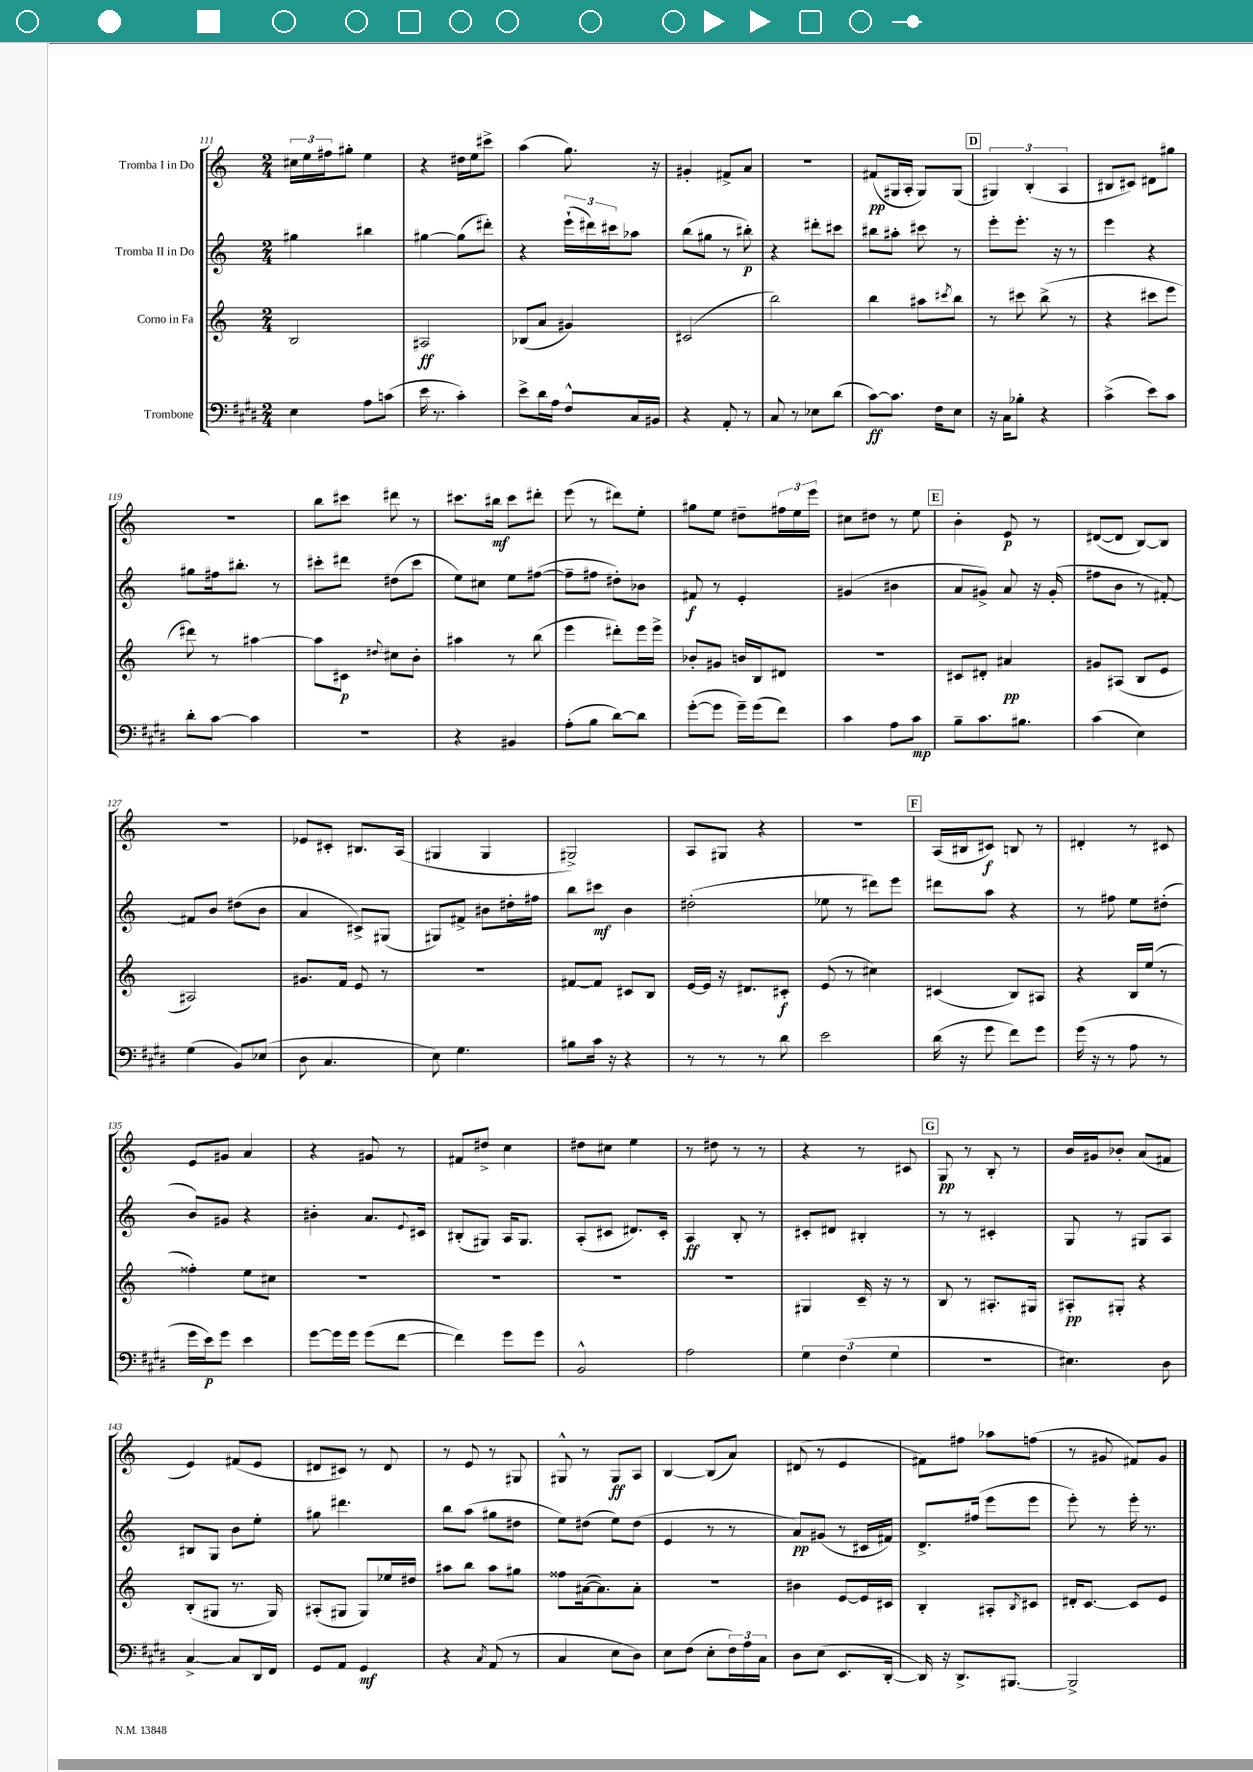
<<
\new StaffGroup <<
\new Staff = "s0" \with { instrumentName = "Tromba I in Do" } {
    \clef treble \key c \major \numericTimeSignature \time 2/4
    \tuplet 3/2 { cis''16 e''16 fis''16 } gis''8-. e''4 |
    r4 dis''16 e''16 cis'''8-> |
    a''4( g''8.) r16 |
    gis'4-. fis'8-> a'8 |
    r2 |
    fis'8\pp( gis16 a16-. gis8) gis8( |
    \mark \markup { \box "D" } \tuplet 3/2 { gis4) b4-.( a4 } |
    bis8 cis'8) dis'8 gis''8 |
    R2 |
    b''8 cis'''8 dis'''8 r8 |
    cis'''8. bis''16\mf cis'''8 dis'''8-. |
    e'''8( r8 dis'''8) e''8-. |
    gis''8 e''8 dis''8-- \tuplet 3/2 { fis''16 e''16 e'''16 } |
    cis''8 dis''8 r8 e''8 |
    \mark \markup { \box "E" } b'4-. e'8\p r8 |
    dis'8~( dis'8 b8~) b8 |
    R2 |
    ees'8 cis'8-. bis8. a16( |
    gis4 gis4 |
    gis2->) |
    a8 gis8 r4 |
    R2 |
    \mark \markup { \box "F" } a16( bis16 cis'8\f) b8 r8 |
    dis'4-. r8 cis'8 |
    e'8 gis'8 a'4 |
    r4 gis'8 r8 |
    fis'8 dis''8-> c''4 |
    dis''8 cis''8 e''4 |
    r8 dis''8 r8 r8 |
    r4 r8 cis'8 |
    \mark \markup { \box "G" } g8\pp r8 b8-. r8 |
    b'16 gis'16 bes'8-. a'8( fis'8 |
    e'4) fis'8( e'8 |
    dis'8 cis'8) r8 dis'8 |
    r8 e'8 r8 gis8 |
    gis8-^ r8 gis8\ff a8 |
    b4~ b8( a'8) |
    dis'8( r8 e'4 |
    fis'8) fis''8 aes''8 f''8( |
    r8 gis'8 fis'8) gis'8 \bar "|." |
}
\new Staff = "s1" \with { instrumentName = "Tromba II in Do" } {
    \clef treble \key c \major \numericTimeSignature \time 2/4
    gis''4 bis''4 |
    gis''4~ gis''8( dis'''8-.) |
    r4 \tuplet 3/2 { e'''16-!( dis'''16) cis'''16 } aes''8 |
    b''8( gis''8 r8 bis''8-.\p) |
    r4 dis'''8-. cis'''8 |
    bis''8 ais''8-. cis'''8 r8 |
    \mark \markup { \box "D" } e'''8-. e'''8.-. r16 r8 |
    e'''4 r4 |
    gis''8 fis''16 bis''8.-. r8 |
    cis'''8-. dis'''8 dis''8( cis'''8 |
    e''8) cis''8 e''8 fis''8~( |
    fis''8-- fis''8 dis''8-.) bes'8 |
    fis'8\f r8 e'4-. |
    gis'4( bis'4 |
    \mark \markup { \box "E" } a'8 gis'8->) a'8 r16 gis'16-.( |
    fis''8 b'8 r8 fis'8~-.) |
    fis'8 b'8 dis''8( b'8 |
    a'4 cis'8->) gis8( |
    gis8) fis'8-> bis'8 dis''16-. fis''16 |
    b''8 cis'''8\mf b'4 |
    dis''2-.( |
    ees''8 r8 dis'''8) e'''8 |
    \mark \markup { \box "F" } dis'''8 a''8 r4 |
    r8 fis''8 e''8 dis''8-.( |
    b'8) gis'8 r4 |
    bis'4-. a'8. \appoggiatura { e'8 } cis'16 |
    bis8-.( gis8) a16 gis8. |
    a8-.( cis'8 dis'8.) cis'16-. |
    a4\ff b8-. r8 |
    cis'8-. dis'8 bis4-. |
    \mark \markup { \box "G" } r8 r8 cis'4-. |
    g8 r8 gis8 a8 |
    bis8 g8 b'8 e''8-. |
    gis''8 dis'''4. |
    b''8 a''8( gis''8 dis''8 |
    e''8) dis''8( e''8) dis''8( |
    e'4 r8 r8 |
    a'8\pp) gis'8( r8 cis'16 fis'16) |
    d'8.-> fis''16( e'''8 e'''8 |
    e'''8-.) r8 e'''16-. r8. \bar "|." |
}
\new Staff = "s2" \with { instrumentName = "Corno in Fa" } {
    \clef treble \key c \major \numericTimeSignature \time 2/4
    b2 |
    ais2\ff |
    bes8( a'8 gis'4) |
    cis'2( |
    b''2) |
    b''4 ais''8 \acciaccatura { cis'''8 } b''8 |
    \mark \markup { \box "D" } r8 cis'''8 b''8->( r8 |
    r4 cis'''8 e'''8 |
    dis'''8) r8 ais''4~ |
    ais''8 cis'8\p \appoggiatura { dis''8 } cis''8 b'8-. |
    ais''4 r8 b''8( |
    e'''4 dis'''8-.) e'''16 e'''16-> |
    bes'8-. gis'8 b'16 b16 dis'8 |
    r2 |
    \mark \markup { \box "E" } cis'8 dis'8-. ais'4\pp |
    gis'8 ais8( b8 e'8 |
    ais2) |
    gis'8. f'16 e'8 r8 |
    R2 |
    fis'8~ fis'8 cis'8 b8 |
    e'16~ e'16 r16 dis'8. cis'8-.\f |
    e'8( r8 cis''4) |
    \mark \markup { \box "F" } cis'4( b8) ais8 |
    r4 b16 e''16( r8 |
    fisis''4-.) e''8 cis''8 |
    R2 |
    R2 |
    R2 |
    R2 |
    gis4 c'16-- r16 r8 |
    \mark \markup { \box "G" } b8 r8 ais8.-. gis16 |
    ais8-.\pp gis8-. r4 |
    b8-.( gis8 r8. gis16) |
    ais8-.( gis8 gis8) ees''16 dis''16 |
    ais''8 b''8 ais''8 gis''8 |
    fisis''8 ais'16~( ais'8.) ais'8-. |
    r2 |
    bis'4 e'8~ e'16 cis'16 |
    b4-. ais8-. \acciaccatura { b8 } cis'8 |
    dis'16-. c'8.~ c'8 e'8 \bar "|." |
}
\new Staff = "s3" \with { instrumentName = "Trombone" } {
    \clef bass \key e \major \numericTimeSignature \time 2/4
    e4 a8 c'8( |
    e'16 r8. cis'4-.) |
    e'8-> dis'16 a16 fis8-^ cis16 bis,16 |
    r4 a,8-. r8 |
    cis8 r8 ees8 dis'8( |
    cis'8~\ff) cis'8. fis16 e8 |
    \mark \markup { \box "D" } r16 cis16 bes8-. r4 |
    cis'4->( e'8) cis'8 |
    dis'8-. cis'8~ cis'4 |
    r2 |
    r4 bis,4 |
    a8-.( b8 dis'8~) dis'8 |
    gis'8~-.( gis'8 gis'16--) gis'16( fis'8) |
    cis'4 a8 cis'8\mp |
    \mark \markup { \box "E" } b8-- cis'8. bis8. |
    cis'4( e4) |
    gis4( b,8) ees8( |
    dis8 cis4. |
    e8) gis4. |
    bis8 cis'16 r16 r4 |
    r8 r8 r8 dis'8 |
    e'2 |
    \mark \markup { \box "F" } dis'16( r16 gis'8 fis'8) gis'8 |
    gis'16( r16 r8 a8 r8 |
    gis'16 e'16\p) gis'8 e'4 |
    gis'8~ gis'16 gis'16 gis'8( fis'8~ |
    fis'4) gis'8 gis'8 |
    b,2-^ |
    a2 |
    \tuplet 3/2 { gis4 fis4( gis4 } |
    \mark \markup { \box "G" } R2 |
    eis4.) dis8 |
    cis4~-> cis8 dis,16 fis,16 |
    gis,8 a,8 gis,4\mf |
    r4 \acciaccatura { cis8 } a,8( r8 |
    cis4 e8 dis8) |
    e8 fis8( e8-. \tuplet 3/2 { fis16) a16 cis16 } |
    dis8 e8( e,8. dis,16~-. |
    dis,16) r16 dis,8.-> bis,,8.~ |
    bis,,2-> \bar "|." |
}
>>
>>
\layout { \context { \Score currentBarNumber = #111 } }
